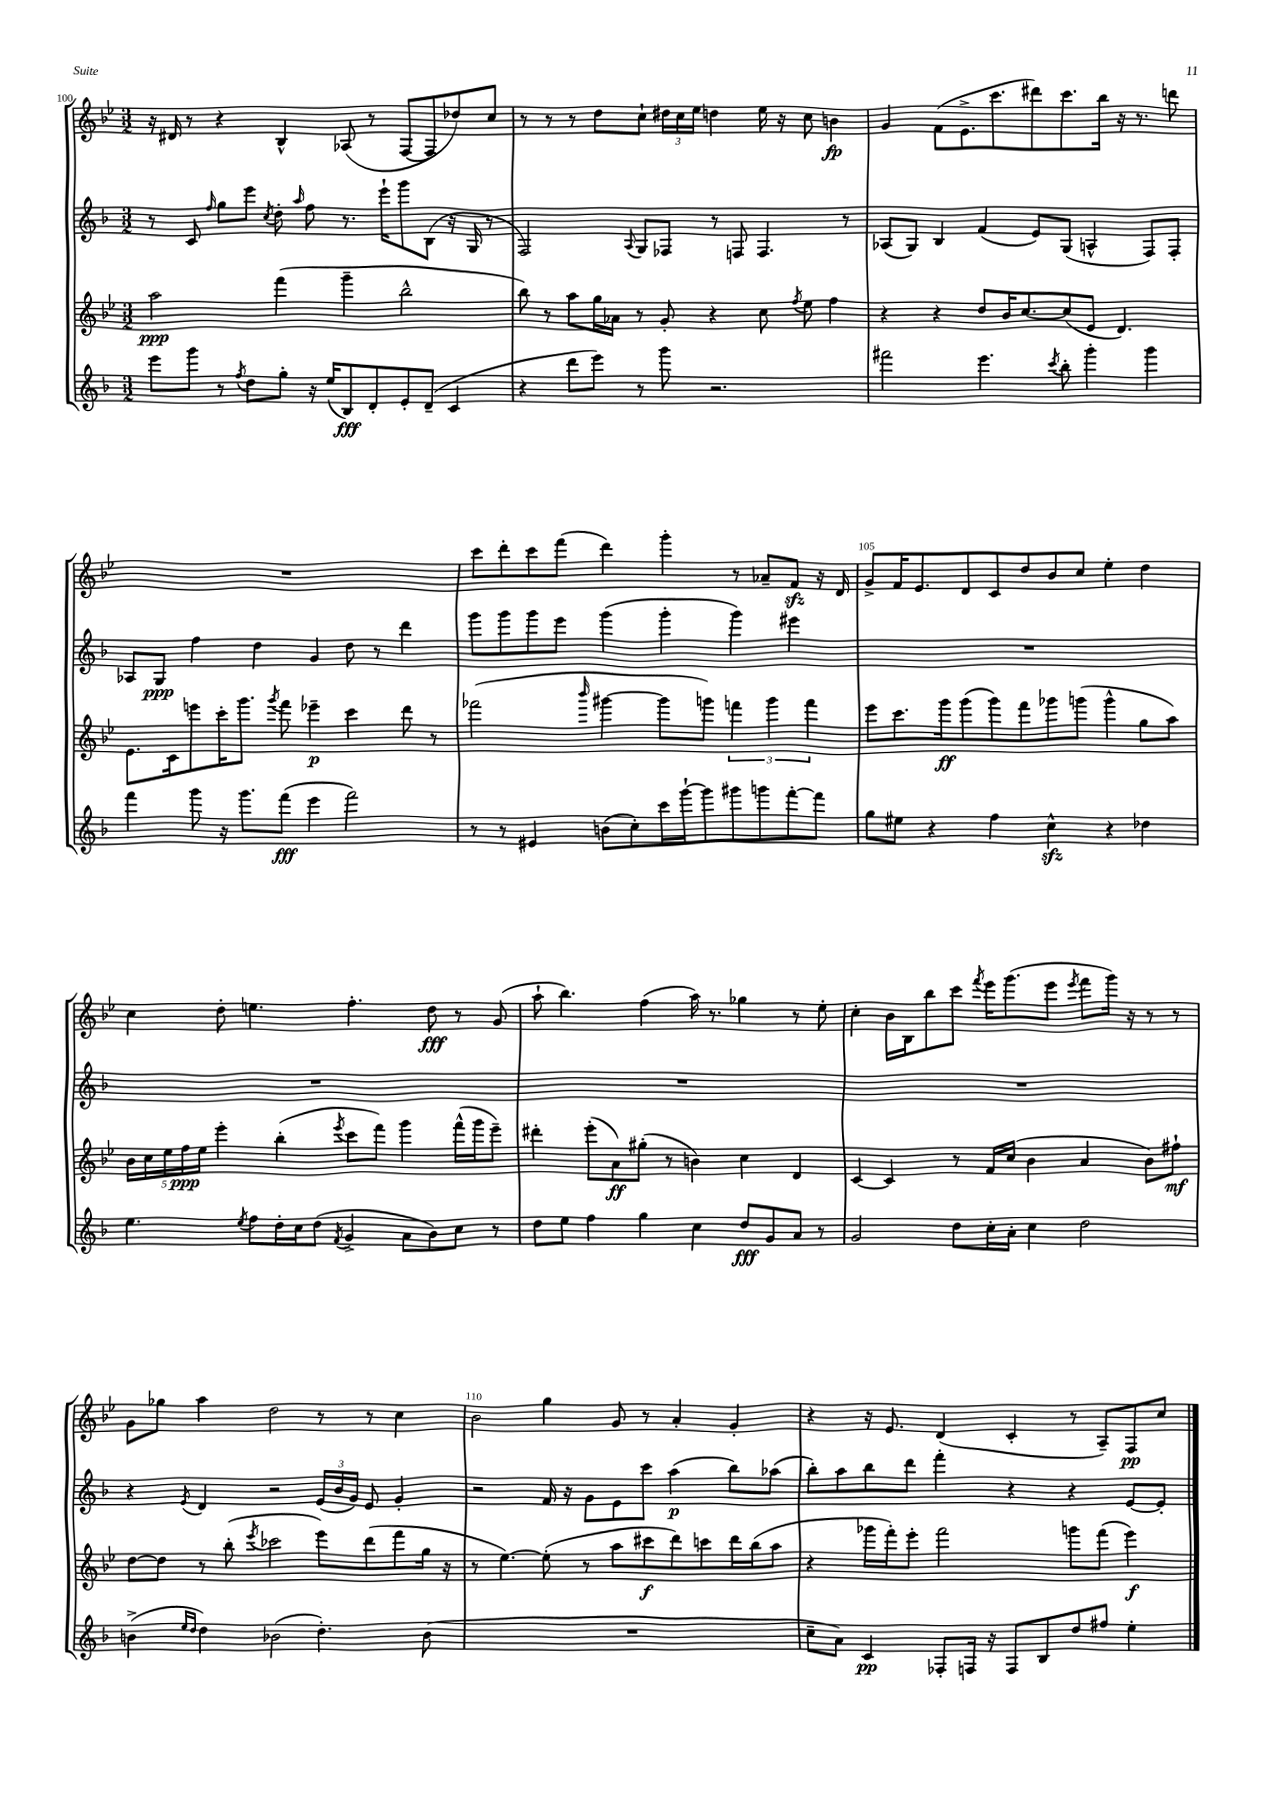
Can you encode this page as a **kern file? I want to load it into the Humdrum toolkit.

**kern	**kern	**kern	**kern
*staff4	*staff3	*staff2	*staff1
*clefG2	*clefG2	*clefG2	*clefG2
*k[b-]	*k[b-e-]	*k[b-]	*k[b-e-]
*M3/2	*M3/2	*M3/2	*M3/2
8eee	2aa	8r	16r
.	.	.	16d#
8ggg	.	8c	8r
.	.	16qqff	.
8r	.	8gg	4r
8qff	.	.	.
8dd	.	8eee	.
.	.	8qcc	.
8gg'	(4fff	8dd'	4B-^^
.	.	16qqaa	.
16r	.	8ff	.
(16ee	.	.	.
8B-)	4ggg~	8.r	(8A-
8d'	.	.	8r
.	.	16eee`	.
8e'	2bb-^^	8ggg	[8F
(8d~	.	(8B-	8F]
4c	.	16r	8dd-)
.	.	16G	.
.	.	8r	8cc
=	=	=	=
4r	8bb-)	2F)	8r
.	8r	.	8r
8ddd	8aa	.	8r
8eee)	16gg	.	8dd
.	16a-	.	.
.	.	8qqA	.
8r	8r	8G	8cc`
8ggg	8g'	8F-	24dd#
.	.	.	24cc
.	.	.	24ee-
2.r	4r	8r	4dd
.	.	8F	.
.	8cc	4.F	16ee-
.	.	.	16r
.	8qff	.	.
.	8ee-	.	8cc
.	4ff	.	4b
.	.	8r	.
=	=	=	=
2fff#	4r	(8A-	4g
.	.	8G)	.
.	4r	4B-	(8f
.	.	.	8.e-^
4.eee	8dd	(4f	.
.	.	.	8.ccc
.	16b-	.	.
.	[8.cc	.	.
.	.	8e)	8ddd#)
8qccc	.	.	.
8bb-'	(8cc]	(8G	8.ccc
4ggg'	8e-	4A^^	.
.	.	.	16bb-
.	4.d)	.	16r
.	.	.	8.r
4ggg	.	8F)	.
.	.	8F'	8ddd
=	=	=	=
4fff	8.e-	8A-	1.r
.	.	8G	.
.	16c	.	.
8ggg	8eee	4ff	.
16r	16ccc'	.	.
8.ggg	8.ggg	.	.
.	.	4dd	.
.	8qggg	.	.
(8fff	8fff	.	.
4eee	4eee-~	4g	.
2fff)	4ccc	8dd	.
.	.	8r	.
.	8ddd	4ddd	.
.	8r	.	.
=	=	=	=
8r	(2fff-	8ggg	8ccc
8r	.	8ggg	8ddd'
4e#	.	8ggg	8ccc
.	.	8eee	(8fff
.	16qqbbb-	.	.
(8b	[4ggg#	(4ggg	4ddd)
8cc')	.	.	.
16ccc	8ggg#]	4ggg'	4ggg'
[16ggg`	.	.	.
8ggg]	8ggg)	.	.
8ggg#	6fff	4ggg)	8r
8ggg	.	.	8a-~
.	6ggg	.	.
[8fff'	.	4eee#	8f
.	6fff	.	.
8fff]	.	.	16r
.	.	.	16d
=	=	=	=
8gg	8eee-	1.r	8g^
8ee#	8.ccc	.	16f
.	.	.	8.e-
4r	.	.	.
.	16ggg	.	.
.	(8ggg	.	8d
4ff	8ggg)	.	8c
.	8fff	.	8dd
4cc^^	8ggg-	.	8b-
.	(8ggg	.	8cc
4r	4ggg^^	.	4ee-'
4dd-	8gg	.	4dd
.	8aa)	.	.
=	=	=	=
4.ee	20b-	1.r	4cc
.	20cc	.	.
.	20ee-	.	.
.	20ff	.	.
.	20ee-	.	.
.	4eee-'	.	8dd'
8qee	.	.	.
8ff	.	.	4.ee
16dd'	(4bb-'	.	.
16cc	.	.	.
(8dd	.	.	.
8qf	8qeee-	.	.
4g^	8ccc	.	4.ff'
.	8fff)	.	.
8a	4ggg	.	.
8b-)	.	.	8dd
8cc	(16fff^^	.	8r
.	16ggg	.	.
8r	8eee-~)	.	(8g
=	=	=	=
8dd	4ddd#'	1.r	8aa`
8ee	.	.	4.bb-)
4ff	(8eee-'	.	.
.	8a)	.	.
4gg	(8gg#'	.	(4ff
.	8r	.	.
4cc	4b)	.	16aa)
.	.	.	8.r
8dd	4cc	.	4gg-
8g	.	.	.
8a	4d	.	8r
8r	.	.	8ee-'
=	=	=	=
2g	[4c	1.r	4cc'
.	4c]	.	16b-
.	.	.	16B-
.	.	.	8bb-
8dd	8r	.	8ccc
.	.	.	8qfff
16cc'	16f	.	16eee-
16a'	(16cc	.	(8.ggg
4cc	4b-	.	.
.	.	.	8eee-
.	.	.	8qeee-
2dd	4a	.	8fff
.	.	.	16ggg)
.	.	.	16r
.	8b-)	.	8r
.	8ff#`	.	8r
=	=	=	=
(4b^	[8dd	4r	8g
.	8dd]	.	8gg-
16qqee	.	.	.
16qqdd	.	8qe	.
4dd)	8r	4d	4aa
.	(8bb-'	.	.
.	8qeee-	.	.
(2b-	2ccc-	2r	2dd
4.dd')	8eee-)	(24e	8r
.	.	24b-	.
.	.	24g)	.
.	(8ddd	8e	8r
.	8fff	4g'	4cc
(8b-	16gg	.	.
.	16r	.	.
=	=	=	=
1.r	8r	2r	2b-
.	[4.ee-)	.	.
.	(8ee-']	16f	4gg
.	.	16r	.
.	8r	8g	.
.	8aa	8e	8g
.	8ccc#	8ccc	8r
.	8ddd)	(4aa	4a'
.	8ccc	.	.
.	16ddd	8bb-)	4g'
.	(16bb-	.	.
.	8aa	(8aa-	.
=	=	=	=
8cc~	4r	8bb-')	4r
8a)	.	8aa	.
4c	16ggg-	8bb-	16r
.	16fff')	.	8.e-
.	8eee-'	8ddd	.
8F-'	2fff	4fff'	(4d
16F	.	.	.
16r	.	.	.
8F	.	4r	4c'
8B-	.	.	.
8dd	8ggg	4r	8r
8ff#	(8fff	.	8A~)
4ee'	4eee-)	[8e	8F
.	.	8e']	8cc
==	==	==	==
*-	*-	*-	*-
